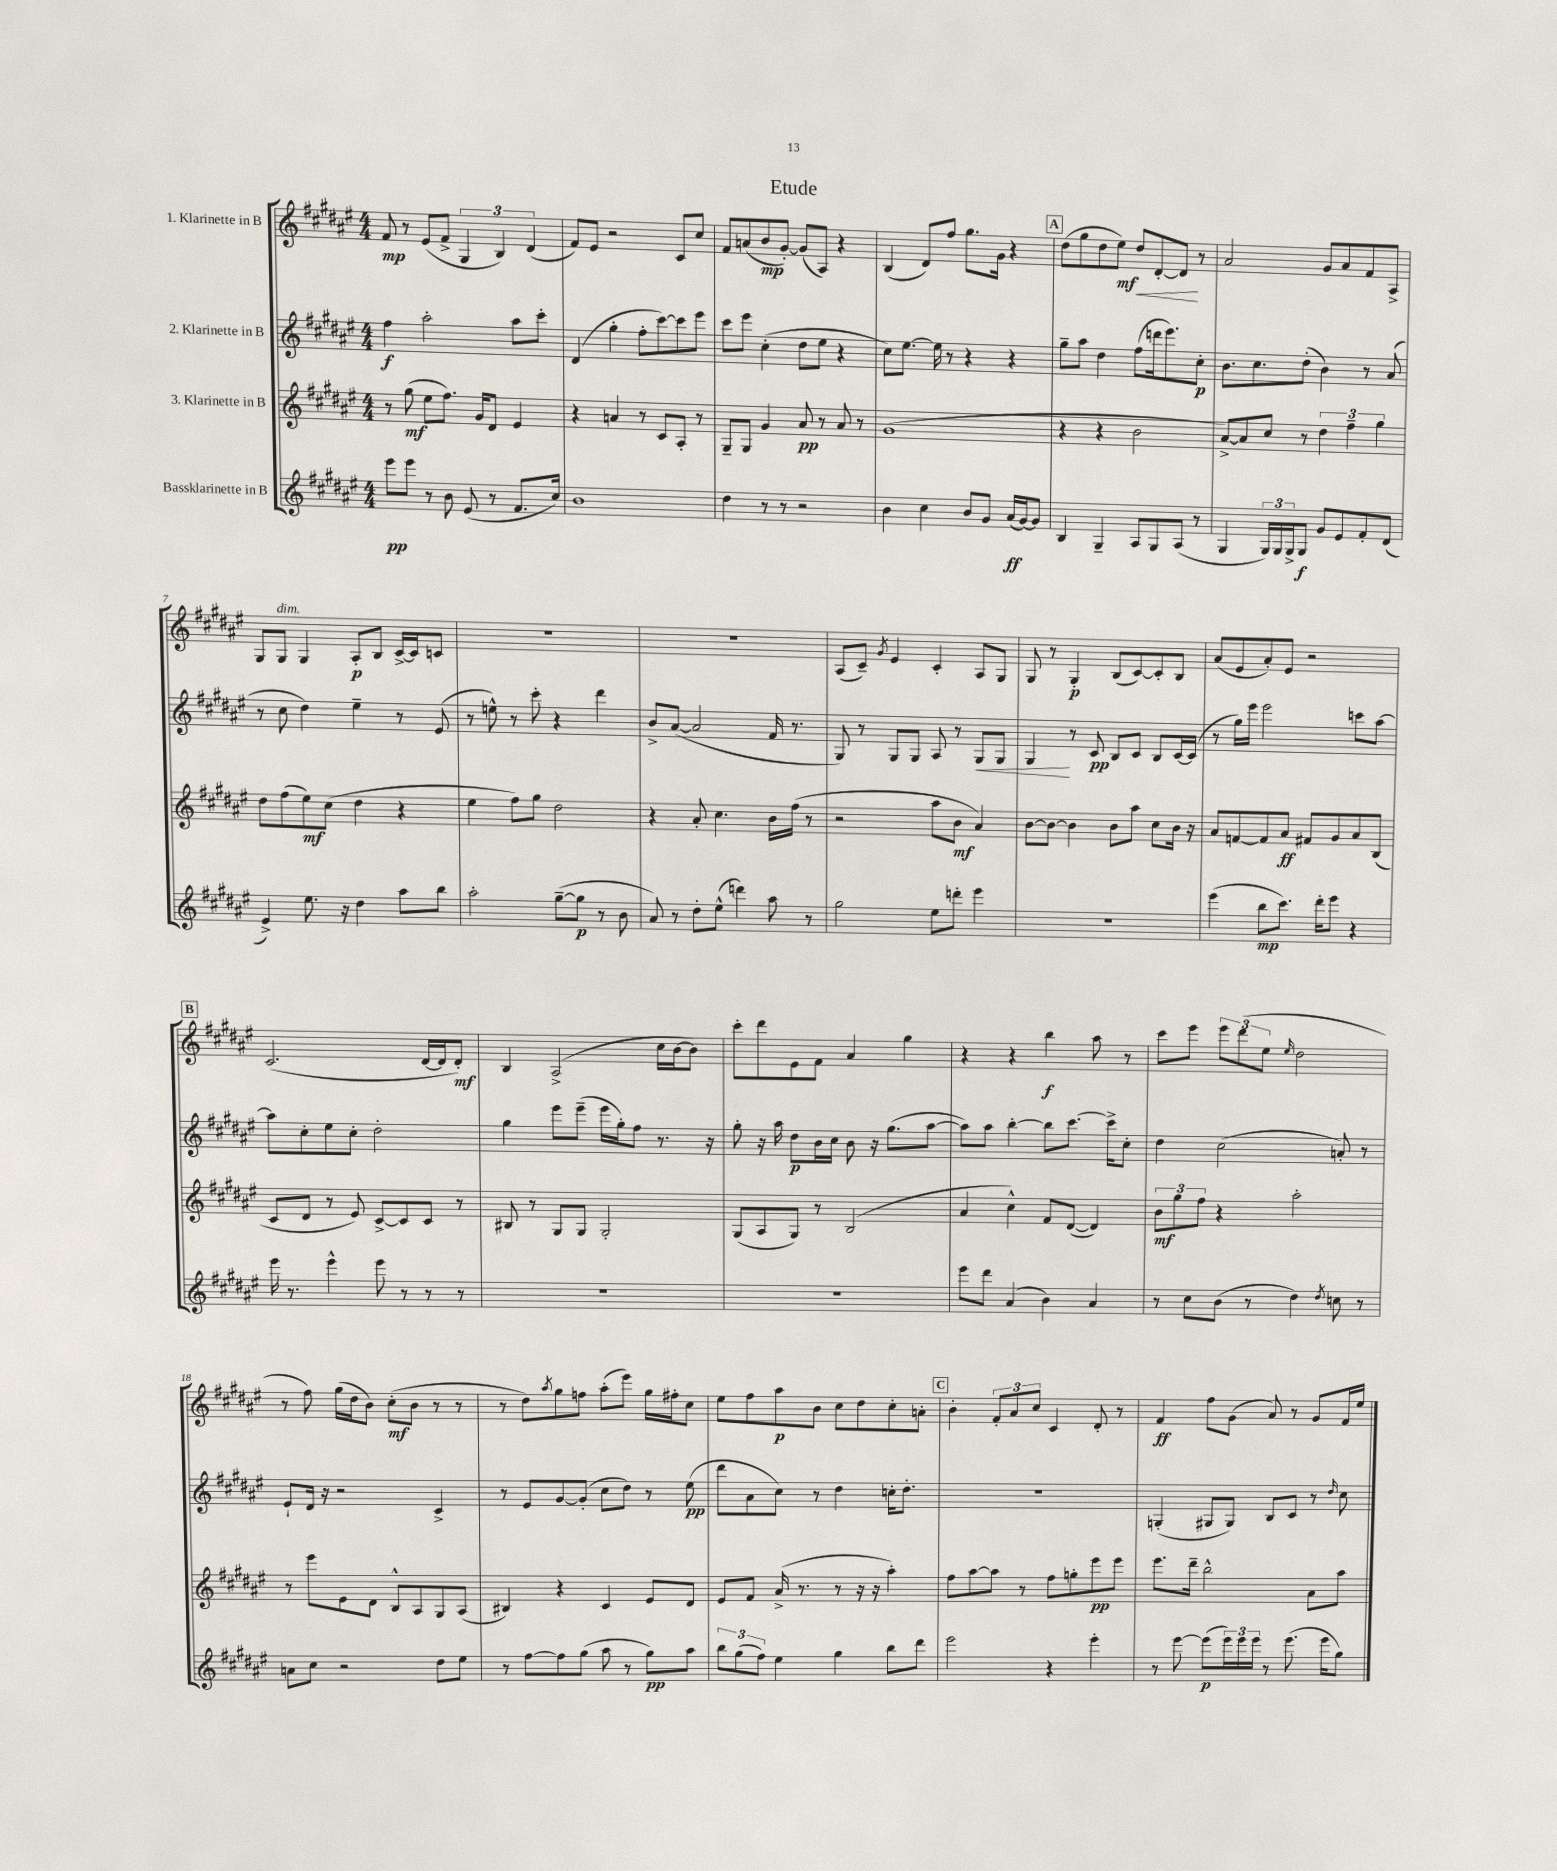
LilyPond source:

\header { title = "Etude" }
<<
\new StaffGroup <<
\new Staff = "s0" \with { instrumentName = "1. Klarinette in B" } {
    \clef treble \key fis \major \numericTimeSignature \time 4/4
    fis'8\mp r8 eis'8( fis'8-> \tuplet 3/2 { gis4 b4) dis'4( } |
    fis'8) eis'8 r2 cis'8 cis''8 |
    fis'8 a'8( b'8\mp gis'8~-.) gis'8( ais8) r4 |
    b4( dis'8) fis''8 gis''8. gis'16 r4 |
    \mark \markup { \box "A" } dis''8( gis''8 dis''8 eis''8\mf) dis''8\< dis'8~-. dis'8\! r8 |
    ais'2 gis'8 ais'8 fis'8 ais8-> |
    gis8 gis8^\markup { \italic "dim." } gis4 ais8-.\p b8 cis'16~-> cis'16 c'8 |
    R1 |
    R1 |
    ais8( cis'8--) \acciaccatura { gis'8 } eis'4 cis'4-. ais8 gis8 |
    gis8 r8 gis4-.\p b8( cis'8~) cis'8-. b8 |
    ais'8( eis'8 ais'8-.) eis'8 r2 |
    \mark \markup { \box "B" } cis'2.( dis'16~ dis'16 dis'8-.\mf) |
    b4 ais2->( cis''16 b'16~ b'8) |
    cis'''8-. dis'''8 eis'8 fis'8 ais'4 gis''4 |
    r4 r4 b''4\f ais''8 r8 |
    cis'''8 eis'''8 \tuplet 3/2 { eis'''8 dis'''8( eis''8 } \grace { eis''16 } dis''2 |
    r8 fis''8) gis''16( dis''16 b'8) cis''8-.\mf( b'8 r8 r8 |
    r8 dis''8) \acciaccatura { ais''8 } gis''8 f''8 ais''8-.( eis'''8) gis''16 fis''16-. cis''8 |
    eis''8 fis''8 ais''8\p b'8 cis''8 dis''8 cis''8-. a'8-. |
    \mark \markup { \box "C" } b'4-. \tuplet 3/2 { fis'8-. ais'8 cis''8 } cis'4 dis'8-. r8 |
    fis'4\ff fis''8 gis'8( ais'8) r8 gis'8 fis'16 eis''16 \bar "|." |
}
\new Staff = "s1" \with { instrumentName = "2. Klarinette in B" } {
    \clef treble \key fis \major \numericTimeSignature \time 4/4
    fis''4\f ais''2-. ais''8 cis'''8-. |
    dis'4( gis''4-. fis''8-. cis'''8~) cis'''8 eis'''8 |
    cis'''8 eis'''8 cis''4-.( dis''8 eis''8 r4 |
    cis''8) eis''8.~ eis''16 r8 r4 r4 |
    \mark \markup { \box "A" } gis''8-- ais''8 dis''4 fis''8( d'''16 eis'''8.) cis''8-.\p |
    b'8. cis''8. dis''8-.( b'4) r8 ais'8( |
    r8 cis''8 dis''4) eis''4-- r8 eis'8( |
    r8 e''8-^) r8 cis'''8-. r4 dis'''4 |
    b'8-> ais'8~( ais'2 fis'16 r8. |
    gis8) r8 gis8 gis8 ais8 r8 gis8\< gis8 |
    gis4\! r8 cis'8\pp b8 cis'8 b8 cis'16~ cis'16( |
    r8 gis''16) eis'''16 eis'''2 c'''8 ais''8~ |
    \mark \markup { \box "B" } ais''8 cis''8-. eis''8 cis''8-. dis''2-. |
    gis''4 eis'''8 eis'''8--( eis'''16 gis''16-.) fis''8 r8. r16 |
    gis''8-. r16 ais''16 dis''8\p b'16 cis''16 b'8 r16 gis''8.( ais''8~ |
    ais''8) ais''8 b''4~-. b''8 cis'''8.~ cis'''16-> cis''8-. |
    dis''4 cis''2( a'8-.) r8 |
    eis'8-! dis'16 r16 r2 cis'4-> |
    r8 eis'8 gis'8~ gis'8-.( cis''8 dis''8) r8 eis''8\pp( |
    dis'''8 ais'8 cis''8) r8 dis''4 c''16-. dis''8.-. |
    \mark \markup { \box "C" } R1 |
    g4-.( gis8 gis8) b8 cis'8 r8 \grace { dis''16 } cis''8 \bar "|." |
}
\new Staff = "s2" \with { instrumentName = "3. Klarinette in B" } {
    \clef treble \key fis \major \numericTimeSignature \time 4/4
    r8 gis''8\mf( eis''8 fis''8.) gis'16 dis'8 eis'4 |
    r4 a'4 r8 cis'8 ais8-. r8 |
    gis8-- gis8 gis'4 ais'8\pp r8 ais'8 r8 |
    gis'1( |
    \mark \markup { \box "A" } r4 r4 b'2 |
    ais'8~->) ais'8 cis''8 r8 \tuplet 3/2 { dis''4 fis''4-- gis''4 } |
    dis''8 fis''8( eis''8\mf) cis''8( dis''4 r4 |
    eis''4 fis''8) gis''8 dis''2 |
    r4 ais'8-. cis''4. b'16 fis''16( r8 |
    r2 ais''8 b'8\mf ais'4) |
    b'8~ b'8~ b'4 b'8 ais''8 cis''8 b'16 r16 |
    ais'8 f'8~ f'8 ais'8\ff fis'8 gis'8 ais'8 b8( |
    \mark \markup { \box "B" } cis'8 dis'8 r8 eis'8) cis'8~-> cis'8 cis'8 r8 |
    bis8 r8 gis8 gis8 gis2-. |
    gis8( ais8 gis8) r8 b2( |
    ais'4 cis''4-^) fis'8 dis'8~( dis'4) |
    \tuplet 3/2 { b'8\mf gis''8 fis''8 } r4 ais''2-. |
    r8 eis'''8 eis'8 dis'8 b8-^ ais8 gis8 ais8( |
    bis4) r4 cis'4 eis'8 dis'8 |
    eis'8 fis'8 ais'16->( r8. r8 r16 r16 ais''4-.) |
    \mark \markup { \box "C" } fis''8 ais''8~ ais''8 r8 fis''8 g''8-. eis'''8\pp eis'''8 |
    eis'''8. dis'''16-- b''2-^ ais'8 ais''8 \bar "|." |
}
\new Staff = "s3" \with { instrumentName = "Bassklarinette in B" } {
    \clef treble \key fis \major \numericTimeSignature \time 4/4
    eis'''8\pp eis'''8 r8 b'8 eis'8( r8 fis'8. cis''16) |
    b'1 |
    dis''4 r8 r8 r2 |
    b'4 cis''4 b'8 gis'8 ais'16\ff( gis'16~) gis'8 |
    \mark \markup { \box "A" } b4 gis4-- ais8 gis8 ais8( r8 |
    gis4 \tuplet 3/2 { gis16) gis16 gis16-> } gis8\f gis'8 eis'8 fis'8-. dis'8( |
    eis'4->) eis''8. r16 dis''4 ais''8 b''8 |
    ais''2-. gis''8~--( gis''8\p r8 b'8 |
    ais'8) r8 dis''8-. eis''8-^( d'''4) ais''8 r8 |
    gis''2 eis''8 d'''8-. eis'''4 |
    R1 |
    eis'''4( b''8\mp cis'''8.) dis'''16-. eis'''8 r4 |
    \mark \markup { \box "B" } eis'''16 r8. eis'''4-^ eis'''8 r8 r8 r8 |
    R1 |
    R1 |
    eis'''8 dis'''8 ais'4( b'4) ais'4 |
    r8 cis''8 b'8( r8 dis''4) \acciaccatura { dis''8 } c''8 r8 |
    a'8 cis''8 r2 dis''8 eis''8 |
    r8 fis''8~ fis''8 gis''8( ais''8 r8 gis''8\pp) ais''8 |
    \tuplet 3/2 { b''8 gis''8( fis''8) } eis''4 gis''4 b''8 dis'''8 |
    \mark \markup { \box "C" } eis'''2 r4 eis'''4-. |
    r8 eis'''8~ eis'''8\p( \tuplet 3/2 { eis'''16) eis'''16 eis'''16 } r8 eis'''8.( eis'''16 gis''8) \bar "|." |
}
>>
>>
